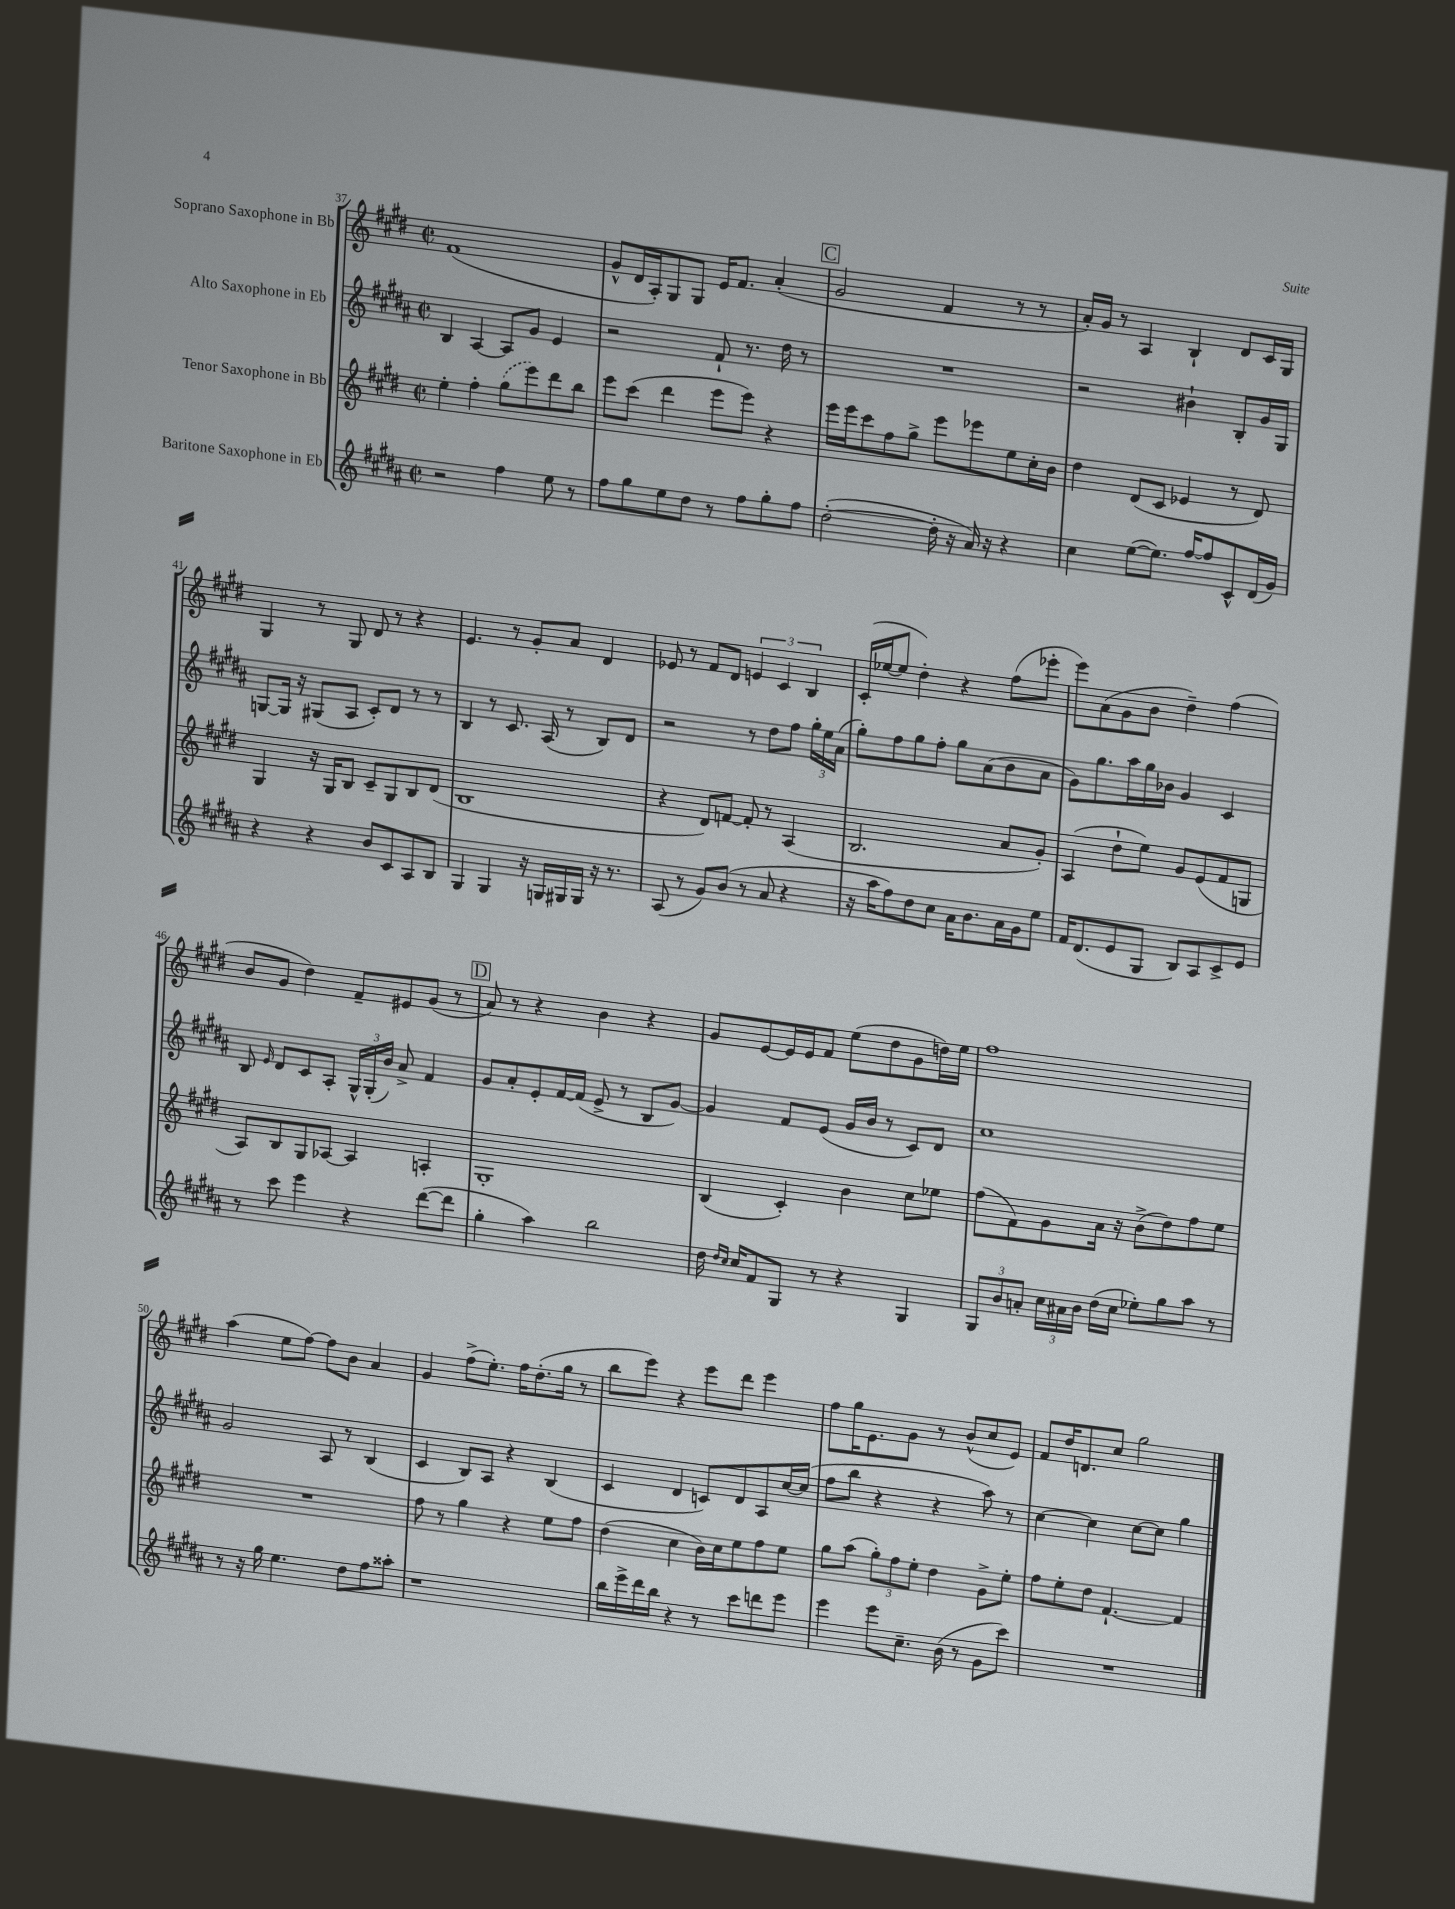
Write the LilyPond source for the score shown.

<<
\new StaffGroup <<
\new Staff = "s0" \with { instrumentName = "Soprano Saxophone in Bb" } {
    \clef treble \key e \major \defaultTimeSignature \time 2/2
    \autoBeamOff fis'1( |
    gis'8[-^ dis'16 a16-.) gis8 gis8] e'16[ fis'8.] a'4-.( |
    \mark \markup { \box "C" } gis'2 fis'4 r8 r8 |
    a'16[-.) gis'16] r8 a4 b4-! dis'8[ cis'16 gis16] |
    gis4 r8 gis8 dis'8 r8 r4 |
    e'4. r8 gis'8[-. a'8] dis'4 |
    ees'8 r8 fis'8[ dis'8] \tuplet 3/2 { e'4 cis'4 b4 } |
    cis'16[-.( ees''16~ ees''8] dis''4-.) r4 fis''8[( ees'''8]-. |
    e'''8[) a'8( gis'8 b'8] dis''4--) fis''4( |
    b'8[ gis'8] dis''4) fis'8[-- eis'8 gis'8]( r8 |
    \mark \markup { \box "D" } a'8) r8 r4 b'4 r4 |
    gis'8[ e'8~ e'16 e'16 fis'8] e''8[( dis''8 gis'8 d''16) e''16] |
    fis''1 |
    a''4( e''8[ fis''8]~) fis''8[ b'8] a'4 |
    gis'4 fis''8[->( e''8.]-.) fis''16[ dis''8.-.( gis''16] r8 |
    b''8[ e'''8]) r4 e'''8[ dis'''8] e'''4 |
    fis''8[ gis''16 e'8. gis'8] r8 b'8[-^( cis''8 e'8]) |
    fis'8[ dis''16 d'8. cis''8] gis''2 \bar "|." |
}
\new Staff = "s1" \with { instrumentName = "Alto Saxophone in Eb" } {
    \clef treble \key b \major \defaultTimeSignature \time 2/2
    \autoBeamOff b4 ais4~ ais8[ gis'8] e'4 |
    r2 fis'8-! r8. dis''16 r8 |
    \mark \markup { \box "C" } R1 |
    r2 bis'4-! b8[-. gis'16 gis16] |
    g8[~ g16] r16 gis8[( ais8] cis'8[-.) dis'8] r8 r8 |
    b4 r8 cis'8. ais16( r8 b8[) dis'8] |
    r2 r8 dis''8[ fis''8] \tuplet 3/2 { gis''16[-. e''16 ais'16]( } |
    gis''8[-.) fis''8 gis''8 fis''8]-. gis''8[ ais'8( b'8 ais'8] |
    gis'8[) gis''8. ais''16 gis''16 bes'16] gis'4 cis'4 |
    b8 \grace { e'16 } dis'8[ cis'8 ais8]-. \tuplet 3/2 { gis16[-^ gis16-.( b'16]) } ais'8-> fis'4 |
    \mark \markup { \box "D" } gis'8[ ais'8-. e'8-. fis'16~ fis'16]( e'8-> r8 b8[ gis'8]~) |
    gis'4 fis'8[ e'8]( gis'16[ b'16] r8 cis'8[) dis'8] |
    cis''1 |
    gis'2 ais8 r8 b4( |
    cis'4 b8[) ais8] r4 b4( |
    cis'4 dis'4 c'8[) dis'8 ais8 cis''16~ cis''16]( |
    fis''8[ b''8] r4 r4 ais''8) r8 |
    cis''4~ cis''4 cis''8[~ cis''8] gis''4 \bar "|." |
}
\new Staff = "s2" \with { instrumentName = "Tenor Saxophone in Bb" } {
    \clef treble \key e \major \defaultTimeSignature \time 2/2
    \autoBeamOff e''4-. fis''4-. \once \slurDashed gis''8[( e'''8) dis'''8 b''8] |
    e'''8[ cis'''8]( dis'''4 e'''8[ e'''8]) r4 |
    \mark \markup { \box "C" } e'''16[ e'''16 cis'''8 fis''8 gis''8]-> e'''8[ ees'''8 e''8 cis''16-. b'16] |
    dis''4 dis'8[( cis'8] ees'4 r8 dis'8) |
    gis4 r16 gis16[ b8] cis'8[-- gis8 b8 dis'8]( |
    b1 |
    r4 dis'8[) f'8]~ f'8-. r8 a4( |
    b2. a'8[ gis'8]-.) |
    a4( dis''8[-! e''8]) gis'8[ e'8( fis'8 g8] |
    a8[) b8 gis8 aes8]~ aes4 a4-. |
    \mark \markup { \box "D" } gis1-. |
    b4( cis'4-.) b'4 cis''8[ ees''8] |
    fis''8[( fis'8) gis'8 a'16] r16 b'8[->( dis''8) fis''8 e''8] |
    R1 |
    fis''8 r8 gis''4 r4 e''8[ fis''8] |
    dis''4( cis''4 b'16[) cis''16 e''8 fis''8 e''8] |
    gis''8[ a''8]( \tuplet 3/2 { gis''8[-.) fis''8 e''8]-. } dis''4 gis'8[-> e''8]-. |
    fis''8[ e''8-. dis''8] fis'4.~-! fis'4 \bar "|." |
}
\new Staff = "s3" \with { instrumentName = "Baritone Saxophone in Eb" } {
    \clef treble \key b \major \defaultTimeSignature \time 2/2
    \autoBeamOff r2 fis''4 e''8 r8 |
    fis''8[ gis''8 e''8 dis''8] r8 fis''8[ gis''8-. fis''8] |
    \mark \markup { \box "C" } dis''2~-.( dis''16-. r16 ais'16) r16 r4 |
    cis''4 e''8[~( e''8.]) fis''16[~ fis''8 cis'8-^ dis'16( gis'16]) |
    r4 r4 b'8[ cis'8 ais8 b8] |
    gis4 gis4 r16 g16[ gis16 gis16] r16 r8. |
    ais8( r8 gis'8[) b'8]( r8 ais'8 r4 |
    r16 ais''16[ fis''8) dis''8 cis''8] ais'16[ b'8. ais'16 gis'16 e''8] |
    fis'16[ dis'8.( e'8 gis8] b8[) ais8 cis'8-> e'8] |
    r8 cis'''8 e'''4 r4 dis'''8[~( dis'''8] |
    \mark \markup { \box "D" } gis''4-. ais''4) b''2 |
    dis''16 \grace { dis''16[ cis''16] } cis''16[ fis'8 gis8] r8 r4 gis4 |
    \tuplet 3/2 { gis8[ b'8 a'8]-. } \tuplet 3/2 { cis''16[ ais'16 b'16] } dis''16[( cis''16] ees''8[-.) gis''8 ais''8] r8 |
    r8 r16 gis''16 e''4. dis''8[ fis''8 aisis''8]-. |
    r1 |
    b''16[ e'''16-> dis'''16 b''16] r4 r8 cis'''8[ d'''8 e'''8] |
    e'''4 e'''8[ cis''8.]-- b'16( r8 gis'8[ cis'''8]) |
    R1 \bar "|." |
}
>>
>>
\layout { \context { \Score currentBarNumber = #37 } }
